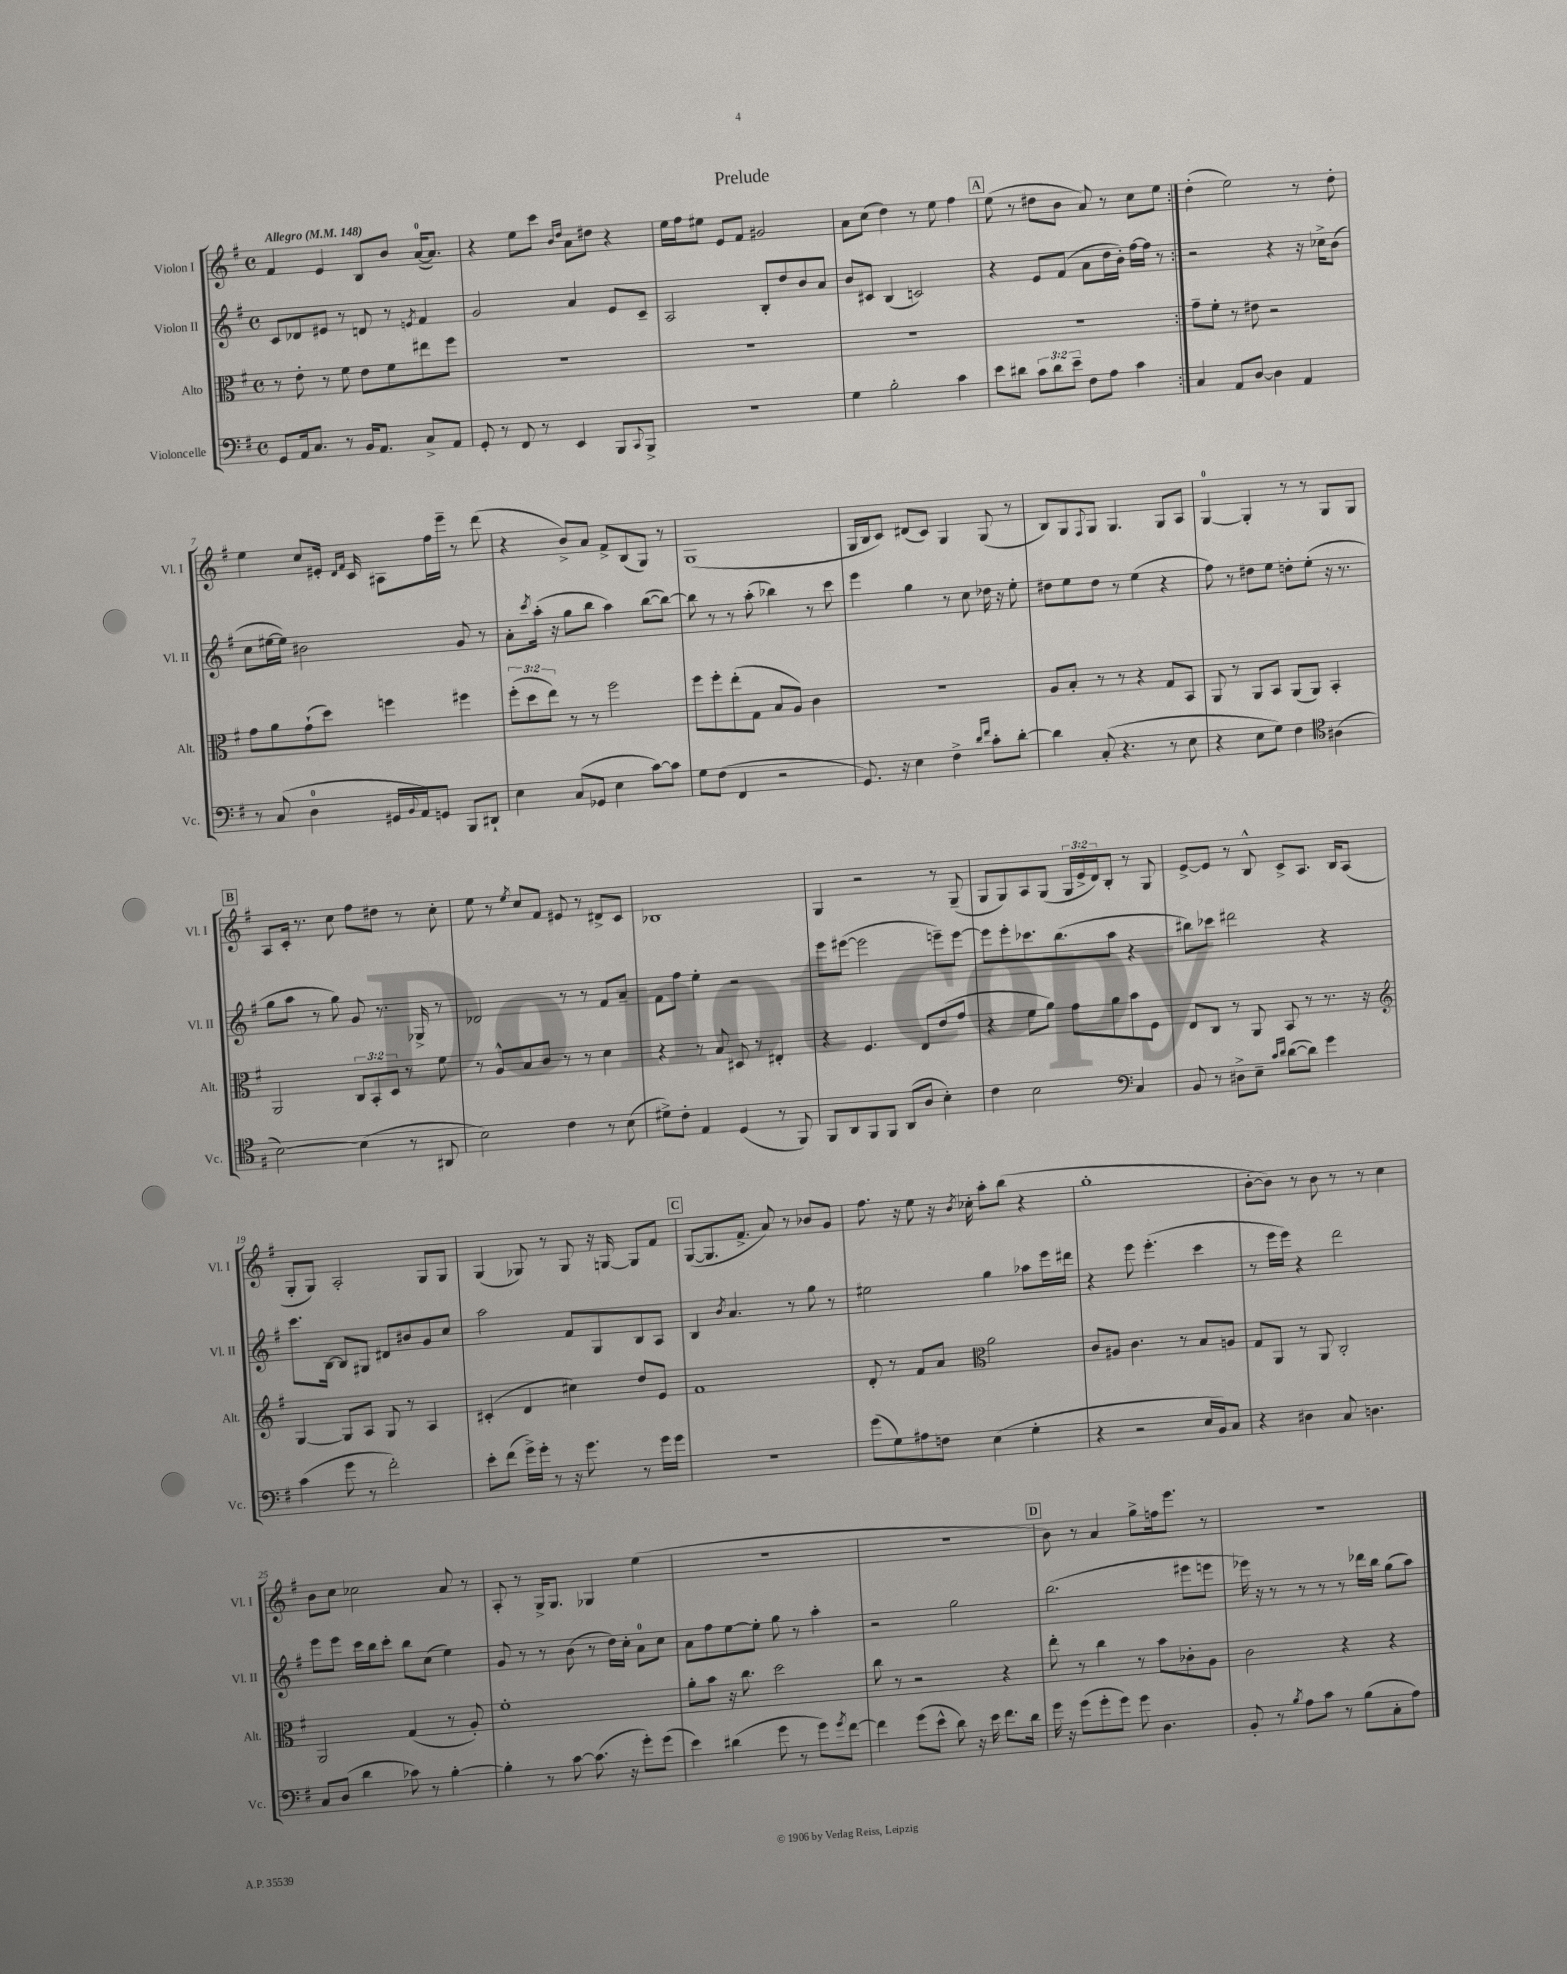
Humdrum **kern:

**kern	**kern	**kern	**kern
*staff4	*staff3	*staff2	*staff1
*clefF4	*clefC3	*clefG2	*clefG2
*k[f#]	*k[f#]	*k[f#]	*k[f#]
*M4/4	*M4/4	*M4/4	*M4/4
*met(c)	*met(c)	*met(c)	*met(c)
*MM148	*MM148	*MM148	*MM148
8GG	8r	8c	4f#
16AA	8e'	8d-	.
8.C	.	.	.
.	8r	8e#	4e
8r	8f#	8r	.
16BB	8e	8d	8B
8.AA	.	.	.
.	8f#	8r	8b
.	.	8qe	.
8C^	8ee#	4f#	([16a
.	.	.	8.a])
8AA	8ff#	.	.
=	=	=	=
8GG'	1r	2g	4r
8r	.	.	.
8FF#	.	.	8ee
8r	.	.	8ccc
.	.	.	16qqb
.	.	.	16qqdd
4EE	.	4a	8a
.	.	.	8dd#
8BBB	.	8e	4r
8qqCC	.	.	.
8BBB^	.	8c~	.
=	=	=	=
1r	1r	2A	16ee
.	.	.	16ff#
.	.	.	8ee#
.	.	.	8e
.	.	.	8f#
.	.	8B'	2g#
.	.	8dd	.
.	.	8b	.
.	.	8a	.
=	=	=	=
4G	1r	8b	8a
.	.	8c#	(8cc
2B'	.	(4B	4dd)
.	.	2c)	8r
.	.	.	8ee
4c	.	.	4ff#
=	=	=	=
8e	1r	4r	(8ee
8d#	.	.	8r
12c	.	8e	8dd#
12d#	.	.	.
.	.	(8f#	8b
12e~	.	.	.
8F#	.	8a	8a)
8A	.	16dd	8r
.	.	16b')	.
4c	.	[16ff#	8cc
.	.	16ff#]	.
.	.	8r	8ee
=:|!	=:|!	=:|!	=:|!
4C	8g~	2r	(4dd'
.	8f#'	.	.
8AA	8r	.	2ee)
[8D	8e#	.	.
4D]	2r	4r	.
4AA	.	16r	8r
.	.	16cc-^	.
.	.	(8b	8dd'
=	=	=	=
8r	8g	8cc	4ee
(8C	8a	[16ee#	.
.	.	16ee#])	.
4D	(8g`	2b#	8cc
.	8dd)	.	16e#'
.	.	.	16qqd
.	.	.	16qqf#
.	.	.	16c
16GG#	4ff	.	8A#
8qqBB	.	.	.
16AA)	.	.	.
8GG	.	.	16ff#
.	.	.	16eee~
8BBB	4ff#	8g	8r
8DD#`	.	8r	(8ddd
=	=	=	=
4E	(12ff#'	8a'	4r
.	12dd	.	.
.	.	8qccc	.
.	.	(16aa'	.
.	12ee)	.	.
.	.	16r	.
(8C	8r	8gg	8b^)
8GG-	8r	8bb	8a
4E	2ff#	4aa)	8f#^
.	.	.	(8B
[8c)	.	([8bb	8G)
8c]	.	8bb_)	8r
=	=	=	=
8G	8ff#	8bb]	(1G
(8F#	8ff#'	8r	.
4FF#	(8ee'	8r	.
.	8G	(8aa'	.
2r	8B	4bb-)	.
.	8A)	.	.
.	4c	8r	.
.	.	8ccc	.
=	=	=	=
8.GG)	1r	4eee	16G
.	.	.	16B
.	.	.	8c)
16r	.	.	.
4E	.	4gg	(8d#
.	.	.	8c)
4F#^	.	8r	4G
.	.	8cc	.
16qqd	.	.	.
16qqf#	.	.	.
8c'	.	16dd-	(8G
.	.	16r	.
[8d'	.	8ee'	8r
=	=	=	=
4d]	8A	8dd#	8B)
.	8B'	8ee	8G
.	.	.	8qqF#
(8C'	8r	8dd#	8G
4.r	8r	8r	4.G
.	4r	(4ee	.
8r	8G	4r	8G
8E	8BB	.	8A
=	=	=	=
4r	8AA	8ff#)	[4G
.	8r	8r	.
8E	8AA	8dd#	4G']
8G)	8BB	8ee	.
4F#	(8AA	8dd'	8r
.	8AA)	(8ee'	8r
*clefC4	*	*	*
(4A#	4BB'	16r	8G
.	.	8.r	.
.	.	.	8G
=	=	=	=
[2B)	2AA	8gg	8A
.	.	8aa	16c'
.	.	.	8.r
.	.	8r	.
.	.	8gg)	8cc
(4B]	12C	8g	8ff#
.	12BB'	.	.
.	.	8.r	8dd#
.	12D	.	.
8r	8r	.	8r
.	.	16G-^	.
8AA#	8f#	8r	8cc'
=	=	=	=
2B)	8r	2d-	8ee
.	8A^^	.	8r
.	.	.	8qee
.	8B	.	8cc
.	8c	.	8f#
4c	8r	8r	8e#
.	8r	8r	8r
8r	4d	8f#	8d#^
(8B	.	8a~	8c
=	=	=	=
8d#^)	4r	8f#	1B-
8c'	.	8ff#	.
4E	8r	4ee'	.
.	8B	.	.
(4D	8D#	2r	.
.	8r	.	.
8r	4E#'	.	.
8FF#)	.	.	.
=	=	=	=
8FF#	4r	8eee	4G
8AA	.	([8eee#	.
8FF#	4.F#	2eee#]	2r
8FF#	.	.	.
(8AA	.	.	.
8A	8E	.	.
4B')	(8e	8eee~)	8r
.	8g	[8eee	(8G~
=	=	=	=
4c	4r	8eee]	8G
.	.	8eee'	8G)
2B	8f#	8.ccc-	8A
.	8a)	.	(8G
.	.	(8.bb	.
.	8g	.	24G
.	.	.	24e^
.	.	.	24d)
.	8a	8aa	8B'
*clefF4	*	*	*
4C	8b	4r	8r
.	8F#	.	8G
=	=	=	=
8BB	8E	8bb#)	[8e^
8r	8C	8ccc-	8e]
8D#^	8r	2ddd#	8r
8E~	8AA	.	8B^^
16qqc	.	.	.
16qqd	.	.	.
([8d	8BB	.	8c^
8d])	8r	.	8.A
4g	8.r	4r	.
.	.	.	16B
.	.	.	(8A
.	16r	.	.
=	=	=	=
*	*clefG2	*	*
(4c	[4G	8.ccc	8G'
.	.	.	8G)
.	.	[16B	.
8g	8G]	8B]	2A'
8r	8A	8G#	.
2f#')	8G	8d#	.
.	8r	8b#	.
.	4A	8g	8G
.	.	8cc	8G
=	=	=	=
8e'	(4c#'	2aa	(4G
(8f#	.	.	.
16g^)	4d	.	8G-)
16g'	.	.	.
8r	.	.	8r
16r	4cc#)	8f#	8G-
8.g	.	.	.
.	.	8G	16r
.	.	.	[16G
8r	8dd	8B	8G]
16g	8e	8A	8f#
16g	.	.	.
=	=	=	=
1r	1f#	4B	([8G
.	.	.	8.G]
.	.	8qb	.
.	.	4.a	.
.	.	.	8.f#^
.	.	.	8a)
.	.	8r	8r
.	.	8gg	8b-
.	.	8r	8g
=	=	=	=
(8g	8d'	2ee#	8.ff#
8G)	8r	.	.
.	.	.	16r
8A#	8f#	.	8ee
8F	8a	.	16r
.	.	.	8qb
.	.	.	16cc-'
*	*clefC3	*	*
(4E	2a	4gg	8aa'
.	.	.	(8bb
4G'	.	8aa-	4r
.	.	16eee	.
.	.	16ddd#	.
=	=	=	=
4r	8c	4r	1gg'
.	8A#	.	.
2r	4.c	8eee	.
.	.	(4.eee'	.
.	8r	.	.
16E	8B	4ccc	.
16BB)	.	.	.
8C	8A	.	.
=	=	=	=
4r	8G	8r	[8b'
.	8AA	16eee	8b])
.	.	16eee)	.
4D#	8r	4r	8r
.	8AA	.	8b
8C	2C'	2ddd	8r
4.D	.	.	8r
.	.	.	4cc
=	=	=	=
8C	2AA	8eee	8b
(8D	.	8eee	8cc
4d	.	16ccc	2cc-
.	.	16bb	.
.	.	8ccc'	.
8c-)	(4G	8bb	.
8r	.	(8cc	.
[4B'	8r	4ee)	8a
.	8A')	.	8r
=	=	=	=
4B']	1f#'	8g	8A'
.	.	8r	8r
8r	.	8r	16G^
.	.	.	8.G
[8c	.	(8b	.
(8.c]	.	8r	4G-
.	.	16dd)	.
16r	.	16cc'	.
8g')	.	8a	(4ee
(8g	.	8cc	.
=	=	=	=
4e)	8a'	8a	1r
.	8b	8ff#	.
(4d#	16r	[8ee	.
.	8.cc	.	.
.	.	8ee']	.
8g	2dd	8gg	.
8r	.	8r	.
8g)	.	4aa'	.
8qg	.	.	.
[8f#	.	.	.
=	=	=	=
4f#]	8cc	2r	1r
.	8r	.	.
(8g	2r	.	.
8e^^	.	.	.
8d)	.	2gg	.
16r	.	.	.
16e	.	.	.
8.f#	4r	.	.
16d	.	.	.
=	=	=	=
16g	8ee'	(2.bb	8b)
16r	.	.	.
(8g	8r	.	8r
8g'	4cc	.	4a
8g)	.	.	.
8g	8r	.	8gg^
4.D	8b	.	16ff
.	.	.	8.eee
.	8c-'	8eee#	.
.	8A	8eee	8r
=	=	=	=
8BB'	2c	16eee-)	1r
.	.	16r	.
8r	.	8r	.
8qB	.	.	.
8A	.	8r	.
8c	.	8r	.
8r	4r	8r	.
(8B	.	16ddd-	.
.	.	16bb	.
8C'	4r	(8gg	.
8A)	.	8aa)	.
==	==	==	==
*-	*-	*-	*-
